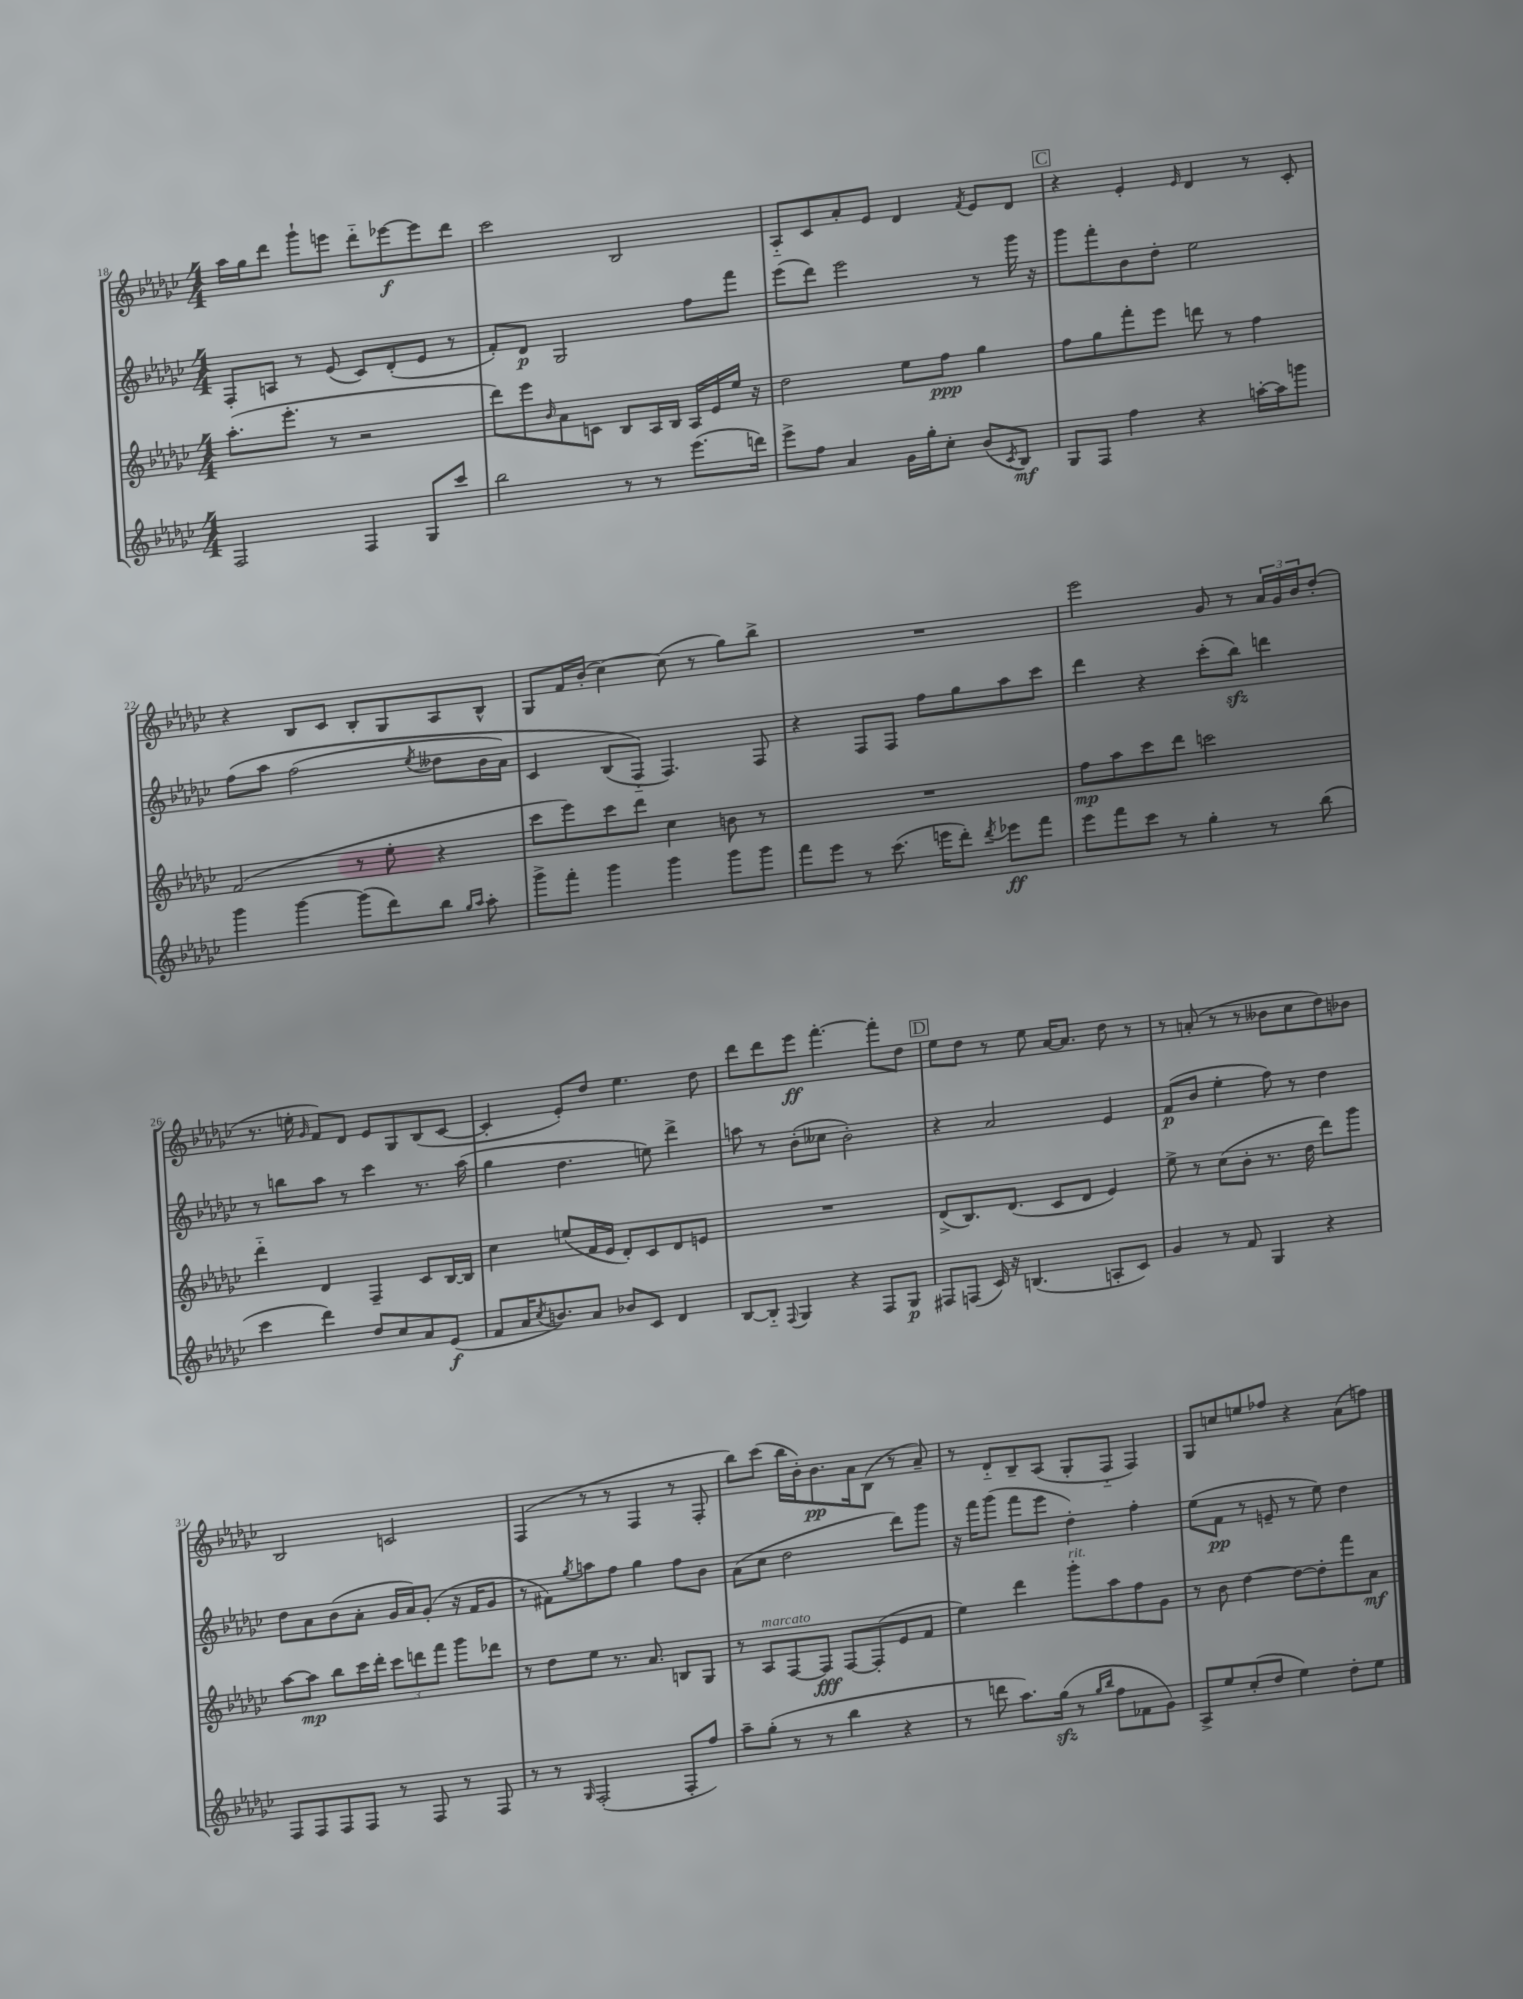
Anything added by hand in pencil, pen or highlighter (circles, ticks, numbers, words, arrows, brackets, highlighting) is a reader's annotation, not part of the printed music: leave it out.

**kern	**dynam	**kern	**dynam	**kern	**dynam	**kern	**dynam
*part4	*part4	*part3	*part3	*part2	*part2	*part1	*part1
*staff4	*staff4	*staff3	*staff3	*staff2	*staff2	*staff1	*staff1
*clefG2	*	*clefG2	*	*clefG2	*	*clefG2	*
*k[b-e-a-d-g-c-]	*	*k[b-e-a-d-g-c-]	*	*k[b-e-a-d-g-c-]	*	*k[b-e-a-d-g-c-]	*
*M4/4	*	*M4/4	*	*M4/4	*	*M4/4	*
=18	=18	=18	=18	=18	=18	=18	=18
2F/	.	(8.aa-'\L	.	8F'/L	.	16aa-\LL	.
.	.	.	.	.	.	16gg-\J	.
.	.	.	.	8An/J	.	8ddd-\J	.
.	.	8.eee-'\J	.	.	.	.	.
.	.	.	.	8r	.	8ggg-`\L	.
.	.	8r	.	(8e-/	.	8eeen\J	.
4F/	.	2r	.	8c-/L)	.	8ddd-\L	.
.	.	.	.	(8d-'/	.	[8eee-X\	f
8G-/L	.	.	.	8e-/J	.	8eee-\]	.
8ccc-/J	.	.	.	8r	.	8ddd-\J	.
=19	=19	=19	=19	=19	=19	=19	=19
2bb-\	.	8ddd-\L)	.	8f'/L)	.	2ccc-\	.
.	.	8eee-\	.	8d-/J	p	.	.
.	.	16qqb-/	.	.	.	.	.
.	.	8a-\	.	2G-/	.	.	.
.	.	8cn\J	.	.	.	.	.
8r	.	8B-/L	.	.	.	2B-/	.
8r	.	16A-/L	.	.	.	.	.
.	.	16B-/JJ	.	.	.	.	.
(8.eee-\L	.	16A-/LL	.	8ff\L	.	.	.
.	.	16e-/	.	.	.	.	.
.	.	16ee-/JJ	.	8fff\J	.	.	.
16dddn\Jk)	.	16r	.	.	.	.	.
=20	=20	=20	=20	=20	=20	=20	=20
8eee-^\L	.	2dd-\	.	(8eee-\L	.	8A-/L	.
8ff\J	.	.	.	8ddd-\J)	.	8c-/	.
4a-/	.	.	.	2eee-\	.	8a-'/	.
.	.	.	.	.	.	8e-/J	.
16g-\LL	.	8ee-\L	.	.	.	4d-/	.
16gg-'\J	.	.	.	.	.	.	.
8cc-'\J	.	8ff\J	ppp	.	.	.	.
.	.	.	.	.	.	8qf/	.
(8b-/L	.	4gg-\	.	8r	.	8e-/L	.
8qc-/	.	.	.	.	.	.	.
8B-/J)	mf	.	.	16ggg-\	.	8d-/J	.
.	.	.	.	16r	.	.	.
!!LO:REH:place=s1:t=C
=21	=21	=21	=21	=21	=21	=21	=21
8G-/L	.	8ff\L	.	8ggg-\L	.	4r	.
8F/J	.	8gg-\	.	8fff'\	.	.	.
4ff\	.	8fff'\	.	8b-\	.	4e-'/	.
.	.	8eee-\J	.	8dd-'\J	.	.	.
.	.	.	.	.	.	16qqe-/	.
4r	.	8dddn\	.	2ee-\	.	4d-/	.
.	.	8r	.	.	.	.	.
[16aan'\LL	.	4ff\	.	.	.	8r	.
16aa\J]	.	.	.	.	.	.	.
8gggn\J	.	.	.	.	.	8c-'/	.
!!LO:LB:g=z
=22	=22	=22	=22	=22	=22	=22	=22
4ggg-\	.	(2f/	.	(8ff\L	.	4r	.
.	.	.	.	8aa-\J	.	.	.
[4ggg-\	.	.	.	(2ff\	.	8B-/L	.
.	.	.	.	.	.	8c-/J	.
(8ggg-\L]	.	8r	.	.	.	8B-'/L	.
8ddd-\)	.	8ee-'\	.	.	.	8G-/	.
.	.	.	.	8qee-/	.	.	.
8bb-\J	.	4r	.	8dd--X\L	.	8A-/	.
16qqgg-/LL	.	.	.	.	.	.	.
16qqaa-/JJ	.	.	.	.	.	.	.
8aa-'\	.	.	.	16b-\L	.	8B-^^/J	.
.	.	.	.	16a-\JJ)	.	.	.
=23	=23	=23	=23	=23	=23	=23	=23
8ggg-^\L	.	8ccc-\L	.	4c-/	.	8G-/L	.
8fff'\J	.	8eee-\)	.	.	.	16f/L	.
.	.	.	.	.	.	(16b-'/JJ	.
4ggg-\	.	8ccc-\	.	(8B-/L	.	[4cc-\)	.
.	.	8ddd-\J	.	8F/J)	.	.	.
4ggg-\	.	4cc-\	.	4.F/)	.	(8cc-\]	.
.	.	.	.	.	.	8r	.
8ggg-\L	.	8bn\	.	.	.	8gg-\L)	.
8ggg-\J	.	8r	.	8F/	.	8bb-^\J	.
=24	=24	=24	=24	=24	=24	=24	=24
8fff\L	.	1r	.	4r	.	1r	.
8eee-\J	.	.	.	.	.	.	.
8r	.	.	.	8F/L	.	.	.
(8.ccc-\	.	.	.	8F/J	.	.	.
.	.	.	.	8ff\L	.	.	.
16eeen\KL	.	.	.	.	.	.	.
8ddd-'\J)	.	.	.	8gg-\	.	.	.
8qddd-/	.	.	.	.	.	.	.
8eee-X\L	ff	.	.	8aa-\	.	.	.
8fff\J	.	.	.	8ccc-\J	.	.	.
=25	=25	=25	=25	=25	=25	=25	=25
8eee-\L	.	8ff\L	mp	4ddd-\	.	2eee-\	.
8fff\	.	8aa-\	.	.	.	.	.
8ccc-\J	.	8ccc-\	.	4r	.	.	.
8r	.	8ddd-\J	.	.	.	.	.
4gg-'\	.	2cccn\	.	(8ccc-'\L	.	8g-/	.
.	.	.	.	8bb-zz\J)	.	8r	.
8r	.	.	.	4dddn\	.	24a-/LL	.
.	.	.	.	.	.	24g-/	.
.	.	.	.	.	.	24b-/J	.
(8bb-\	.	.	.	.	.	(8dd-'/J	.
!!LO:LB:g=z
=26	=26	=26	=26	=26	=26	=26	=26
4ccc-\	.	4ddd-\	.	8r	.	8.r	.
.	.	.	.	8bbn\L	.	.	.
.	.	.	.	.	.	16een'\	.
.	.	.	.	.	.	16qqg-/	.
4ddd-\)	.	4d-/	.	8aa-\J	.	8f/L)	.
.	.	.	.	8r	.	8d-/J	.
8dd-/L	.	4F~/	.	4ccc-\	.	8e-/L	.
8cc-/	.	.	.	.	.	8G-/	.
8a-/	.	8c-/L	.	8.r	.	(8B-/	.
(8e-/J	f	[16B-/L	.	.	.	[8c-/J	.
.	.	16B-/JJ]	.	(16aa-\	.	.	.
=27	=27	=27	=27	=27	=27	=27	=27
8f/L	.	4cc-\	.	4gg-\	.	4c-'/]	.
16a-/K	.	.	.	.	.	.	.
8qcc-/	.	.	.	.	.	.	.
8.bn/)	.	.	.	.	.	.	.
.	.	(8een/L	.	4.dd-\	.	8e-'/L)	.
8a-/J	.	16f/L	.	.	.	8dd-/J	.
.	.	16e-/JJ	.	.	.	.	.
8b-X/L	.	8d-'/L)	.	.	.	4.ee-\	.
8c-/J	.	8c-/	.	8een\)	.	.	.
4d-/	.	8d-/	.	4ddd-^\	.	.	.
.	.	8en/J	.	.	.	8dd-\	.
=28	=28	=28	=28	=28	=28	=28	=28
[8B-/L	.	1r	.	8aan\	.	8ddd-\L	.
8B-/J]	.	.	.	8r	.	8ddd-\	.
8qqF/	.	.	.	.	.	.	.
4G-/	.	.	.	(8b-'\L	.	8eee-\J	ff
.	.	.	.	8cc--X\J	.	[4.fff'\	.
4r	.	.	.	2b-'\)	.	.	.
8F/L	.	.	.	.	.	8fff'\L]	.
8G-/J	p	.	.	.	.	8dd-\J	.
!!LO:REH:place=s1:t=D
=29	=29	=29	=29	=29	=29	=29	=29
8F#X/L	.	(8d-^/L	.	4r	.	8ee-\L	.
(8Fn/J	.	8.B-/)	.	.	.	8dd-\J	.
16c-/)	.	.	.	2a-/	.	8r	.
16r	.	(8.d-/J	.	.	.	.	.
(4.Bn/	.	.	.	.	.	8ee-\	.
.	.	8c-/L	.	.	.	[16a-/KL	.
.	.	.	.	.	.	8.a-/J]	.
.	.	8d-/J	.	.	.	.	.
8An'/L	.	4e-/)	.	4e-/	.	8dd-\	.
8c-/J)	.	.	.	.	.	8r	.
=30	=30	=30	=30	=30	=30	=30	=30
4g-/	.	8ee-^\	.	(8f/L	p	8r	.
.	.	8r	.	8b-/J	.	(8an'/	.
8r	.	(8cc-\L	.	4ee-'\	.	8r	.
8f/	.	8b-'\J	.	.	.	8r	.
4G-/	.	8.r	.	8ff\)	.	8b--X\L	.
.	.	.	.	8r	.	8cc-\	.
.	.	16dd-\	.	.	.	.	.
4r	.	8ddd-\L)	.	4dd-\	.	8dd-\)	.
.	.	8ggg-\J	.	.	.	8b-X\J	.
!!LO:LB:g=z
=31	=31	=31	=31	=31	=31	=31	=31
8F/L	.	[8aa-\L	.	8dd-\L	.	2B-/	.
8F/	.	8aa-\J]	mp	8a-\	.	.	.
8F/	.	8bb-\L	.	(8b-\	.	.	.
8F/J	.	16ccc-\L	.	8a-'\J	.	.	.
.	.	16ddd-'\JJ	.	.	.	.	.
8r	.	12ccc-\L	.	16g-/LL	.	2cn/	.
.	.	.	.	16a-/J)	.	.	.
.	.	12dddn\	.	.	.	.	.
8F/	.	.	.	(8g-'/J	.	.	.
.	.	12fff\J	.	.	.	.	.
8r	.	8ggg-\L	.	16r	.	.	.
.	.	.	.	16f/KL	.	.	.
8F/	.	8ddd-X\J	.	8g-/J	.	.	.
=32	=32	=32	=32	=32	=32	=32	=32
8r	.	8r	.	8r	.	(4F/	.
8r	.	8dd-\L	.	8f#X\L)	.	.	.
16qqG-/	.	.	.	8qgg-/	.	.	.
(2F'/	.	8ee-\J	.	8aan\	.	8r	.
.	.	8.r	.	8ff\J	.	8r	.
.	.	.	.	4gg-\	.	4F/	.
.	.	8.a-/	.	.	.	.	.
8F'/L	.	8Bn/L	.	8ff\L	.	8r	.
8ff/J)	.	8G-/J	.	8b-\J	.	8F'/	.
=33	=33	=33	=33	=33	=33	=33	=33
8aa-~\L	.	8r	.	(8a-\L	.	8bb-\L)	.
!	!	!LO:TX:a:i:t=marcato	!	!	!	!	!
(8gg-'\J	.	8A-/L	.	8cc-\J	.	(8ccc-\J	.
8r	.	[8F/	.	2dd-\	.	16bb-\LL	.
.	.	.	.	.	.	16b-'\J)	.
8r	.	8F/J]	fff	.	.	8.b-\	pp
4bb-\	.	[8F/L	.	.	.	.	.
.	.	.	.	.	.	16a-\k	.
.	.	(8F'/]	.	.	.	(8B-\J	.
4r	.	8e-/	.	8ddd-\L)	.	8r	.
.	.	8f/J	.	8ggg-\J	.	8a-~/)	.
=34	=34	=34	=34	=34	=34	=34	=34
8r	.	4ee-\)	.	16r	.	8r	.
.	.	.	.	16fff\KL	.	.	.
8dddn\	.	.	.	(8ggg-\J	.	8d-/L	.
8.aa-\L)	.	4ddd-\	.	8fff\L	.	8B-~/	.
.	.	.	.	8eee-\J	.	(8A-/J	.
(16gg-zz\Jk	.	.	.	.	.	.	.
!	!	!LO:TX:a:i:t=rit.	!	!	!	!	!
8r	.	8ggg-'\L	.	4dd-'\)	.	8G-'/L	.
16qqgg-/LL	.	.	.	.	.	.	.
16qqbb-/JJ	.	.	.	.	.	.	.
8ff\L	.	8aa-\	.	.	.	8F/J	.
8f-X\	.	8ff\	.	4ff'\	.	4F/)	.
8g-\J)	.	8g-\J	.	.	.	.	.
=35	=35	=35	=35	=35	=35	=35	=35
8A-^/L	.	8r	.	(8ee-\L	.	8G-/L	.
8ee-/	.	8b-\	.	8f\J	pp	8ccn/	.
(8cc-'/	.	[4dd-\	.	8r	.	8een/	.
8dd-/J	.	.	.	8en~/	.	8ff-X/J	.
4ee-\)	.	8dd-\L_	.	8r	.	4r	.
.	.	8dd-'\]	.	8ee-\)	.	.	.
8dd-'\L	.	8fff\	.	4dd-\	.	(8a-\L	.
8ee-\J	.	8a-\J	mf	.	.	8ffn\J)	.
==	==	==	==	==	==	==	==
*-	*-	*-	*-	*-	*-	*-	*-
